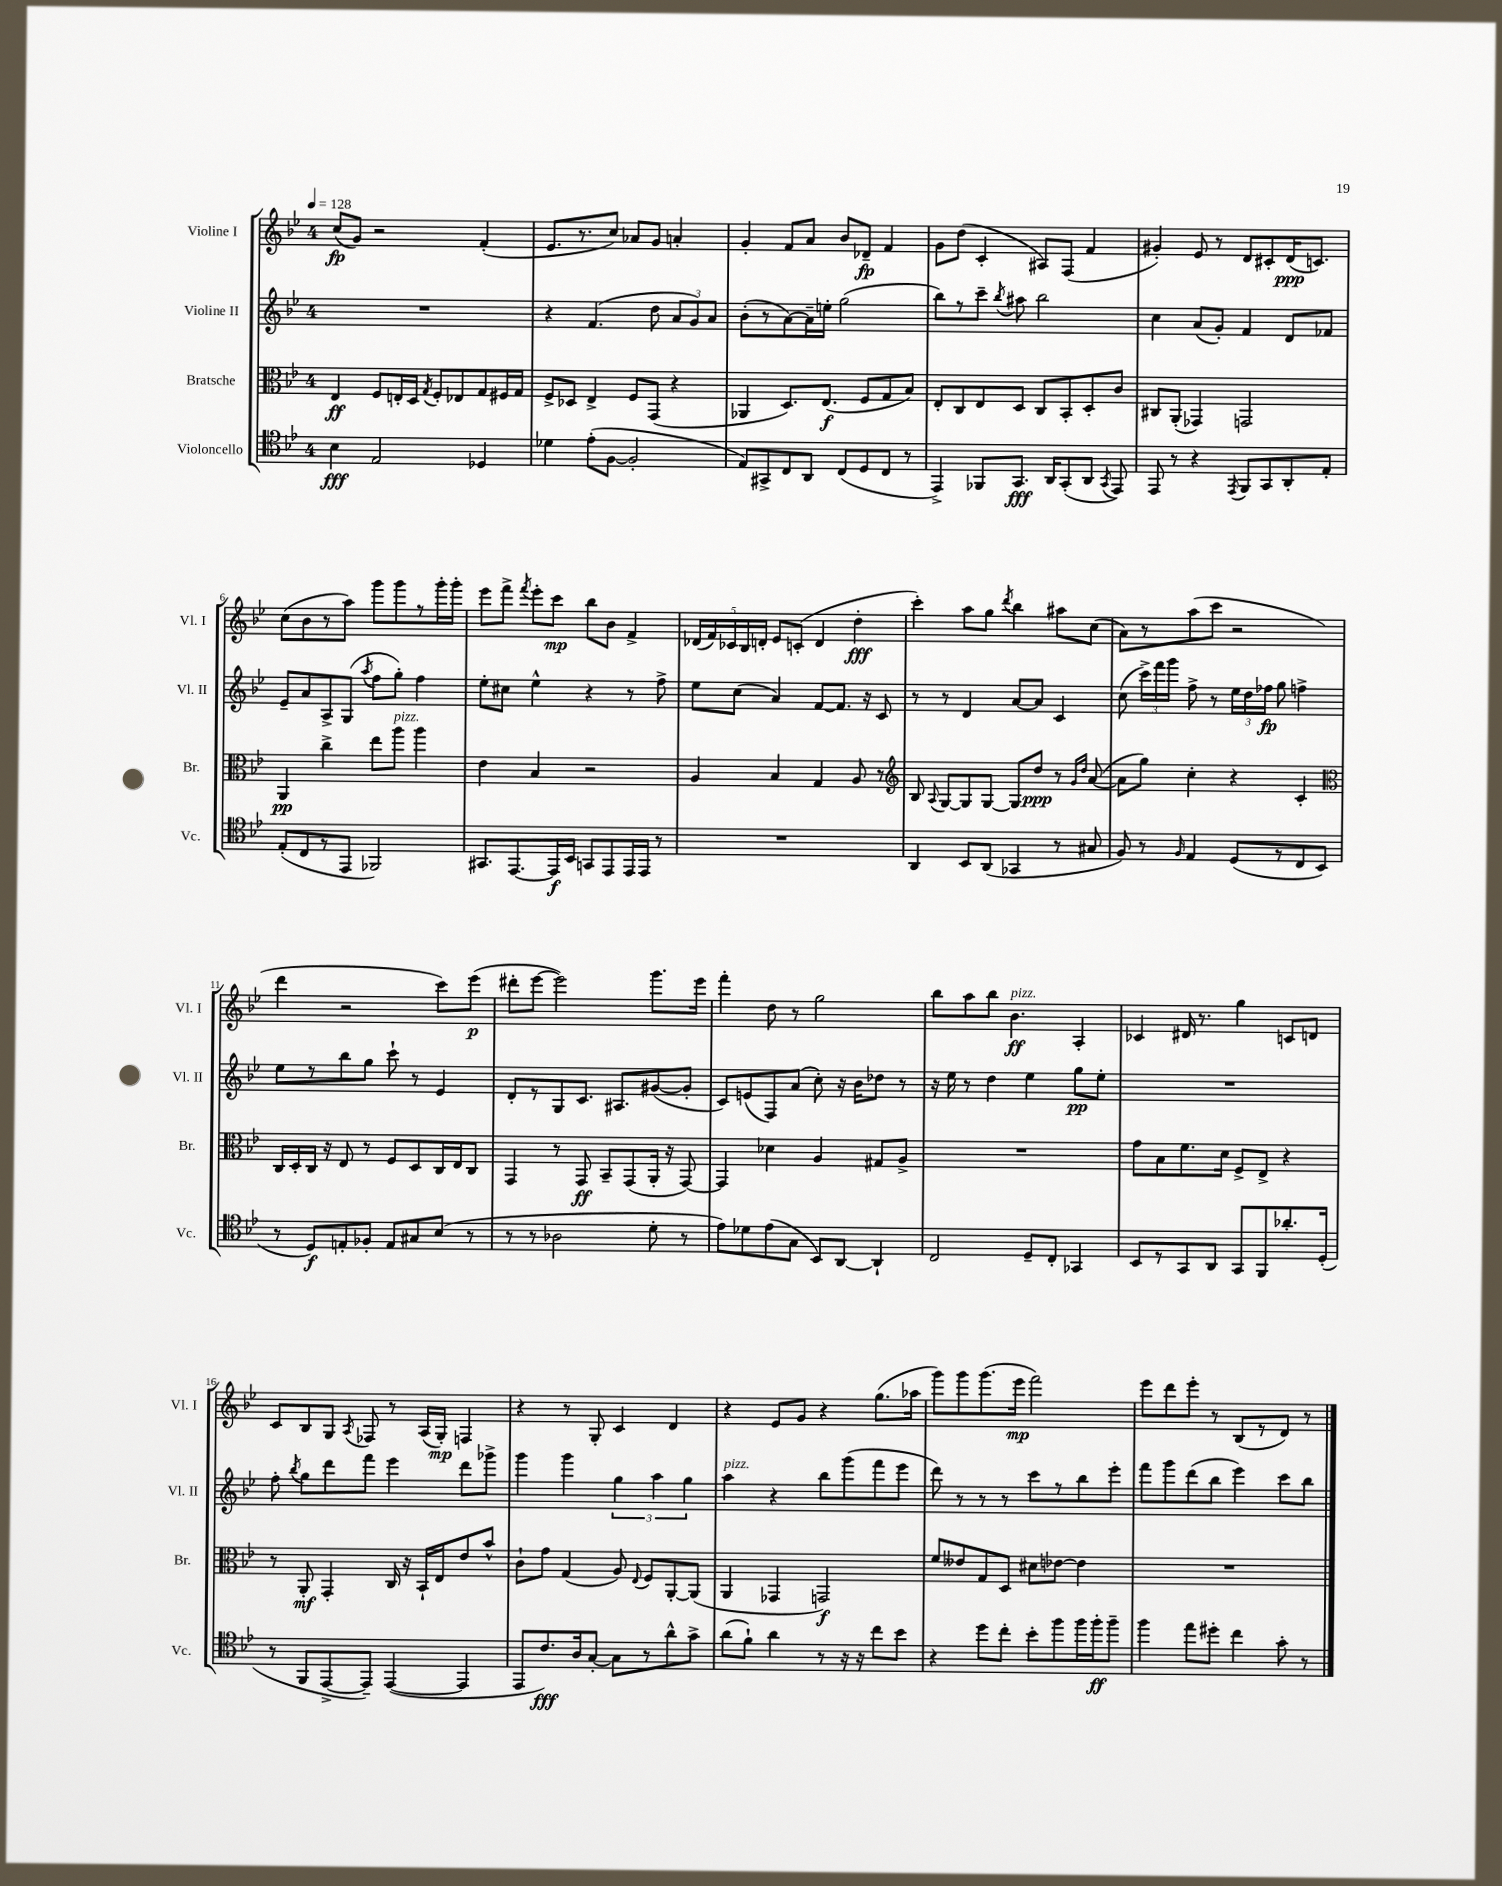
<<
\new StaffGroup <<
\new Staff = "s0" \with { instrumentName = "Violine I" shortInstrumentName = "Vl. I" } {
    \clef treble \key bes \major \once \override Staff.TimeSignature.style = #'single-digit \time 4/4 \tempo 4 = 128
    \autoBeamOff c''8[\fp( g'8]) r2 f'4-.( |
    ees'8.[ r8. c''8]) aes'8[ g'8] a'4-. |
    g'4-. f'8[ a'8] bes'8[ des'8]--\fp f'4 |
    g'8[ d''8]( c'4-. ais8[) f8]( f'4 |
    gis'4-.) ees'8 r8 d'8[ cis'8-. d'16\ppp( c'8.]) |
    c''8[( bes'8 r8 a''8]) g'''8[ g'''8 r8 g'''16-. g'''16]-. |
    ees'''8[ f'''8]-> \acciaccatura { f'''8 } ees'''8[-. c'''8]\mp bes''8[ bes'8] f'4-> |
    \tuplet 5/4 { des'16[( f'16) ces'16 bes16 d'16]-. } ees'8[ c'8]-.( d'4 d''4-.\fff |
    c'''4-.) a''8[ g''8] \acciaccatura { d'''8 } bes''4 ais''8[ c''8]( |
    a'8[) r8 a''8( c'''8] r2 |
    d'''4 r2 c'''8[) ees'''8]\p( |
    dis'''8[-. ees'''8]~ ees'''2) g'''8.[ ees'''16] |
    f'''4-. d''8 r8 g''2 |
    bes''8[ a''8 bes''8] bes'4.\ff^\markup { \italic "pizz." } a4-. |
    ces'4 dis'16 r8. g''4 c'8[ d'8] |
    c'8[ bes8 g8] \acciaccatura { a8 } fes8 r8 a16[( g16]-.\mp) f4 |
    r4 r8 g8-. c'4 d'4 |
    r4 ees'8[ g'8] r4 g''8.[( aes''16] |
    g'''8[) g'''8 g'''8.( ees'''16]\mp f'''2) |
    ees'''8[ d'''8 ees'''8]-. r8 bes8[( r8 d'8]) r8 \bar "|." |
}
\new Staff = "s1" \with { instrumentName = "Violine II" shortInstrumentName = "Vl. II" } {
    \clef treble \key bes \major \once \override Staff.TimeSignature.style = #'single-digit \time 4/4
    \autoBeamOff R1 |
    r4 f'4.( d''8 \tuplet 3/2 { a'8[ g'8) a'8] } |
    bes'8[-.( r8 a'8~) a'16-- e''16]-. g''2( |
    bes''8[) r8 c'''8]-- \acciaccatura { bes''8 } ais''8 bes''2 |
    c''4 a'8[( g'8]-.) f'4 d'8[ fes'8] |
    ees'8[-- a'8 a8-> g8]( \acciaccatura { a''8 } f''8[ g''8]-.) f''4 |
    ees''8[-. cis''8] ees''4-^ r4 r8 f''8-> |
    ees''8[ c''8]( a'4) f'8[~ f'8.] r16 c'8 |
    r8 r8 d'4 a'8[~ a'8] c'4 |
    c''8( \tuplet 3/2 { c'''16[->) f'''16 g'''16] } f''8-> r8 \tuplet 3/2 { ees''16[ d''16 fes''16]\fp } g''8 f''4-> |
    ees''8[ r8 bes''8 g''8] c'''8-! r8 ees'4 |
    d'8[-. r8 g8 c'8.] ais8.[ gis'8~( gis'8]-. |
    c'8[) e'8( f8) a'8]( c''8-.) r16 bes'16[ des''8] r8 |
    r16 ees''16 r8 d''4 ees''4 g''8[\pp ees''8]-. |
    R1 |
    f''8-. \acciaccatura { bes''8 } g''8[ d'''8 f'''8] ees'''4 d'''8[ ges'''8]-> |
    g'''4 g'''4 \tuplet 3/2 { g''4 a''4 g''4 } |
    a''4^\markup { \italic "pizz." } r4 bes''8[ g'''8( f'''8 ees'''8] |
    d'''8) r8 r8 r8 c'''8[ r8 bes''8 ees'''8]-. |
    f'''8[ g'''8 d'''8( bes''8] ees'''4) c'''8[ bes''8] \bar "|." |
}
\new Staff = "s2" \with { instrumentName = "Bratsche" shortInstrumentName = "Br." } {
    \clef alto \key bes \major \once \override Staff.TimeSignature.style = #'single-digit \time 4/4
    \autoBeamOff ees4\ff f8[ e16-. d16] \acciaccatura { g8 } f8[-. ees8 g8 fis16 g16] |
    f8[-> des8] ees4-> f8[ g,8]( r4 |
    aes,4 d8.[) ees8.]\f( f8[ g8 bes8]) |
    ees8[-. c8 ees8 d8] c8[ bes,8-. d8-. c'8] |
    cis8[ a,8]-.( ges,4) g,2 |
    a,4\pp c''4-> ees''8[ a''8]^\markup { \italic "pizz." } a''4 |
    ees'4 bes4 r2 |
    a4 bes4 g4 a8 r8 |
    \clef treble bes8 \appoggiatura { a8 } g8[~ g8 g8]~ g8[ d''8]\ppp r8 \grace { g'16[ d''16] } a'8~( |
    a'8[ g''8]) c''4-. r4 c'4-. |
    \clef alto c16[ d16-. c16] r16 ees8 r8 f8[ d8 c16 ees16 c8] |
    g,4 r8 g,8\ff bes,8[-- g,8( a,16]-. r16 g,8~) |
    g,4 des'4 a4 gis8[ a8]-> |
    R1 |
    g'8[ bes8 f'8. d'16] f8[-> ees8]-> r4 |
    r8 a,8-.\mf g,4-. c16 r16 bes,16[-! ees16 ees'8 bes'8]-^ |
    c'8[-! g'8] g4( a8) \appoggiatura { ees8 } f8[ a,8~-. a,8]( |
    a,4 ges,4 g,2\f) |
    f'8[ eeses'8 g8 d8] dis'8[ ees'8]~ ees'4 |
    R1 \bar "|." |
}
\new Staff = "s3" \with { instrumentName = "Violoncello" shortInstrumentName = "Vc." } {
    \clef tenor \key bes \major \once \override Staff.TimeSignature.style = #'single-digit \time 4/4
    \autoBeamOff bes4\fff ees2 des4 |
    des'4 ees'8[-.( f8]~ f2-. |
    ees8[) gis,8-> c8 a,8] c8[( d8 c8] r8 |
    ees,4->) fes,8[ g,8.]\fff a,16[ g,8-.( a,8] \acciaccatura { g,8 } ees,8) |
    ees,8 r8 r4 \acciaccatura { ees,8 } f,8[ g,8 a,8-. ees8]-. |
    ees8[-.( c8 r8 ees,8] fes,2) |
    gis,8.[ ees,8.~ ees,16\f bes,16] g,8[ ees,8 ees,16 ees,16] r8 |
    R1 |
    a,4 bes,8[ a,8]( ges,4 r8 gis8 |
    f8) r8 \grace { f16 } ees4 d8[( r8 c8 bes,8] |
    r8 d8[\f) e8-. fes8]-. e8[ gis8 bes8]( r8 |
    r8 r8 aes2 d'8-. r8 |
    ees'8[) des'8 ees'8( g8] bes,8[) a,8]~ a,4-! |
    c2 d8[-- c8]-. ges,4 |
    bes,8[ r8 g,8 a,8] g,8[ f,8 aes'8.-. d16]-.( |
    r8 f,8[ ees,8~-> ees,8]--) ees,4~( ees,4 |
    ees,8[ c'8.\fff) a16 g8]~-. g8[ r8 a'8-^ g'8]-> |
    a'8[( f'8]-!) a'4 r8 r16 r16 c''8[ bes'8] |
    r4 d''8[ c''8]-. bes'8[-. f''8 f''16 f''16-.\ff f''8]-- |
    f''4 ees''8[ dis''8]-. c''4 g'8-. r8 \bar "|." |
}
>>
>>
